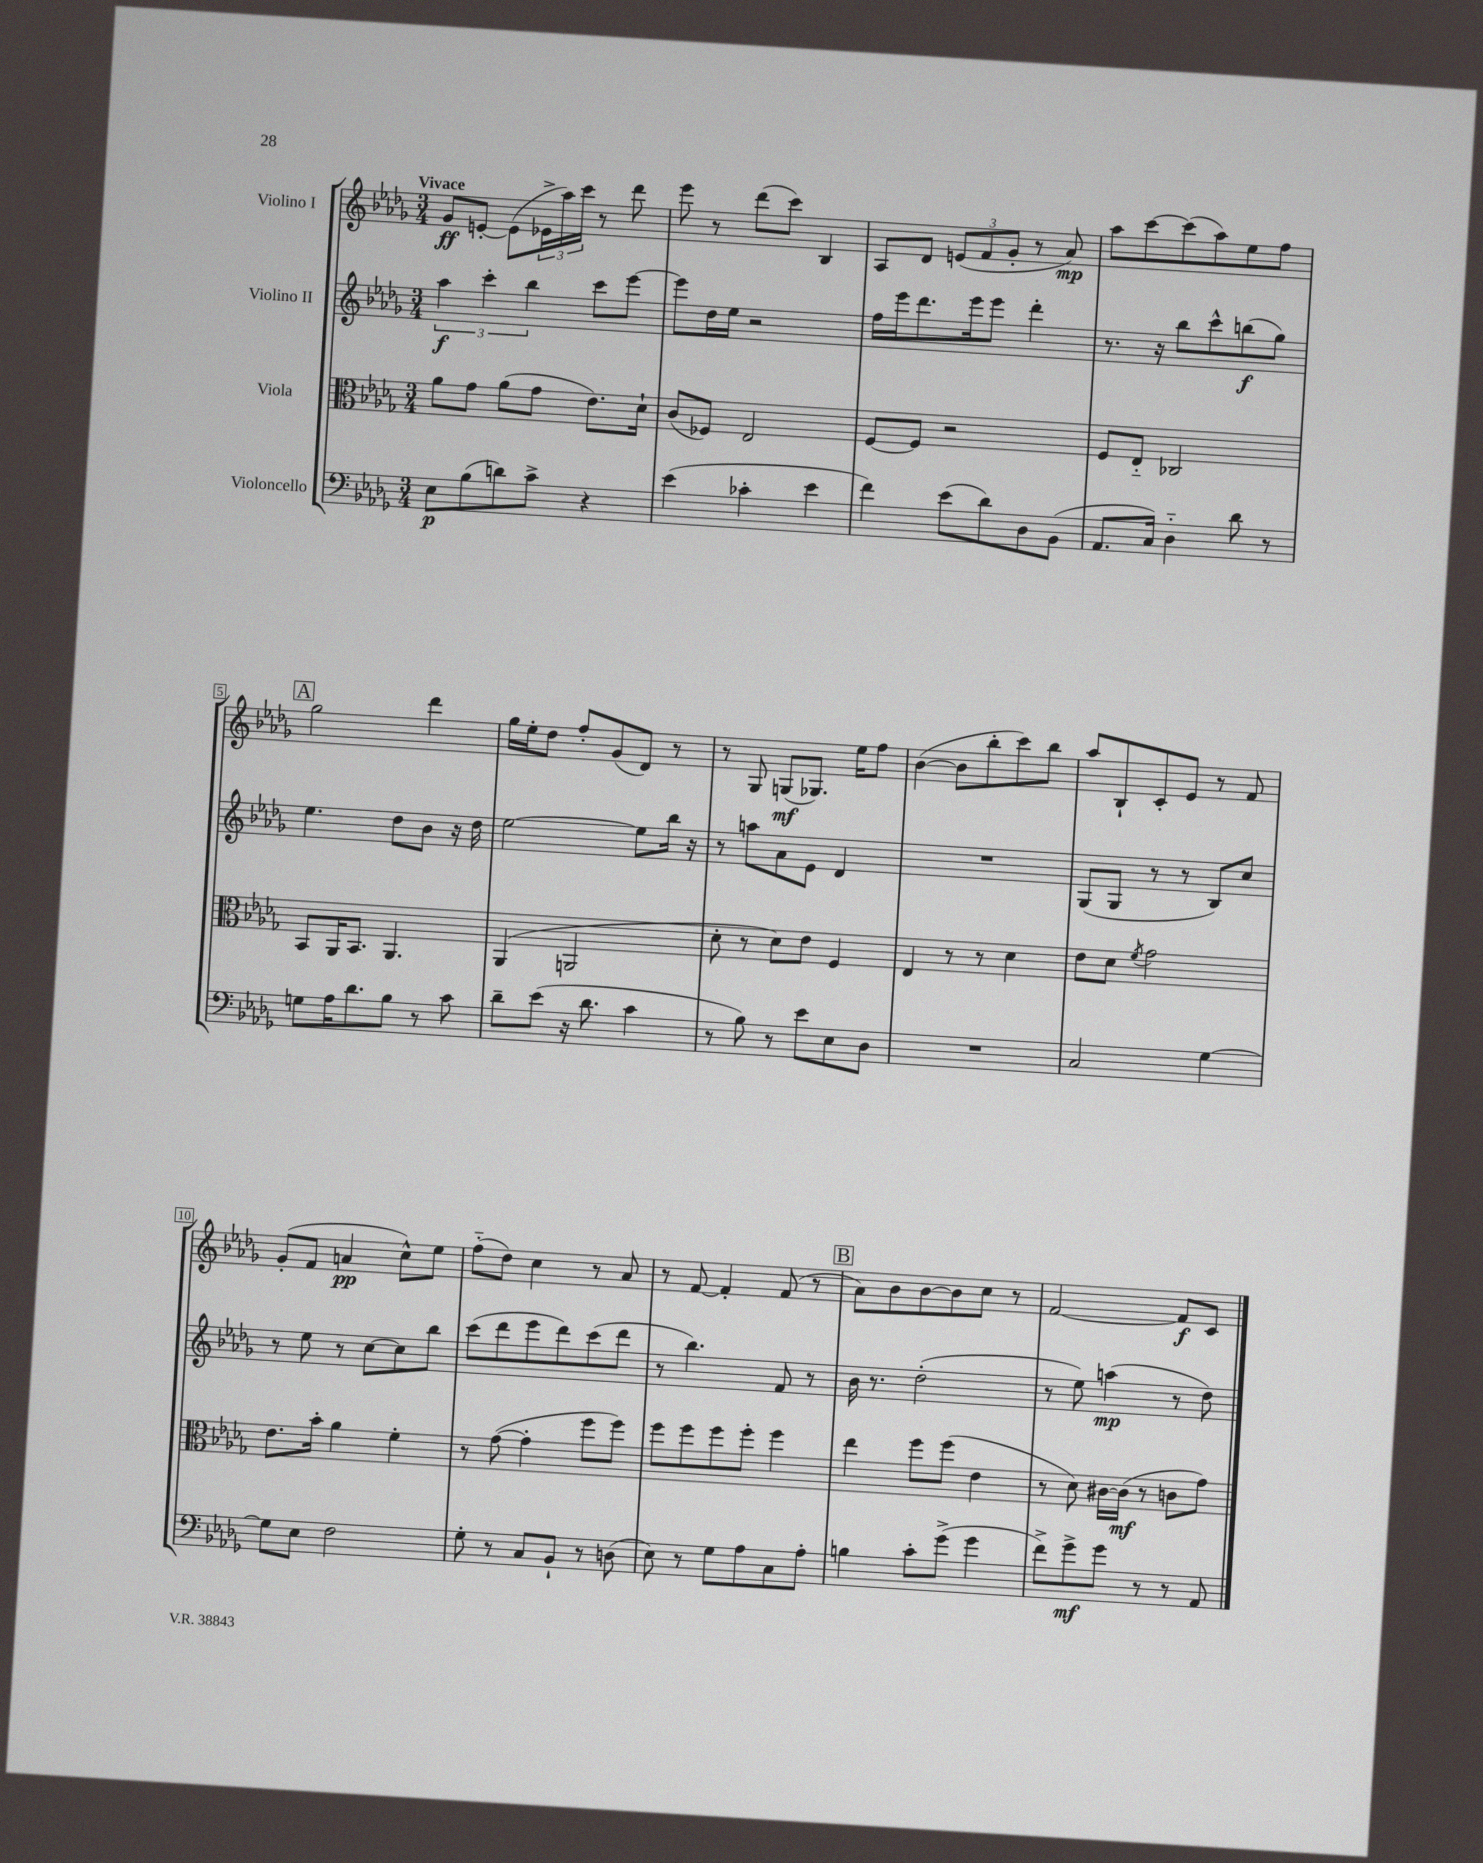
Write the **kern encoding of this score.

**kern	**kern	**kern	**kern
*staff4	*staff3	*staff2	*staff1
*clefF4	*clefC3	*clefG2	*clefG2
*k[b-e-a-d-g-]	*k[b-e-a-d-g-]	*k[b-e-a-d-g-]	*k[b-e-a-d-g-]
*M3/4	*M3/4	*M3/4	*M3/4
8E-\L	8a-\L	6aa-\	8g-/L
(8B-\	8g-\J	.	[8e'/J
.	.	6ccc'\	.
8d\)	(8a-\L	.	(8e\]L
.	.	6bb-\	.
8c^\J	8g-\J	.	24e-^\L
.	.	.	24aa-\)
.	.	.	24ccc\JJ
4r	8.e-\L)	8ccc\L	8r
.	.	[8eee-\J	8ddd-\
.	16d-`\Jk	.	.
=	=	=	=
(4e-\	(8c/L	8eee-\]L	8eee-\
.	8F-/J)	16dd-\L	8r
.	.	16ee-\JJ	.
4c-'\	2E-/	2r	(8ddd-\L
.	.	.	8ccc\J)
4e-\	.	.	4B-/
=	=	=	=
4f\)	[8F/L	16ff\LL	8A-/L
.	.	16eee-\J	.
.	8F/]J	8.ddd-\	8d-/J
(8e-\L	2r	.	(12e/L
.	.	16eee-\k	.
.	.	.	12f/
8d-\)	.	8eee-\J	.
.	.	.	12g-'/J
8D-\	.	4ddd-'\	8r
(8BB-\J	.	.	8a-/)
=	=	=	=
8.AA-/L	8F/L	8.r	8aa-\L
.	8E-'~/J	.	[8ccc\
16C/Jk)	.	16r	.
4D-'~\	2C-/	8bb-\L	(8ccc\]
.	.	8ccc^^\	8aa-\)
8d-\	.	(8bb\	8ee-\
8r	.	8gg-\J)	8ff\J
=	=	=	=
8G\L	8BB-/L	4.ee-\	2gg-\
16A-\K	16AA-/K	.	.
8.d-\	8.BB-/J	.	.
8B-\J	4.AA-/	8dd-\L	.
8r	.	8b-\J	4ddd-\
8c\	.	16r	.
.	.	16dd-\	.
=	=	=	=
8d-~\L	(4AA-/	[2ee-\	16gg-\LL
.	.	.	16ee-'\J
(8e-\J	.	.	8dd-\J
16r	2AA/	.	8ff'/L
8.d-\	.	.	.
.	.	.	(8g-/
4c\	.	8ee-\]L	8d-/J)
.	.	16bb-\Jk	8r
.	.	16r	.
=	=	=	=
8r	8d-'\	8r	8r
8B-\)	8r	8aa\L	8G-/
8r	8d-\L)	8a-\	(8G/L
8e-\L	8e-\J	8e-\J	8.G-/J)
8E-\	4F/	4d-/	.
.	.	.	16ee-\LK
8D-\J	.	.	8ff\J
=	=	=	=
2.r	4E-/	2.r	([4b-\
.	8r	.	8b-\]L
.	8r	.	8bb-'\
.	4d-\	.	8ccc\)
.	.	.	8bb-\J
=	=	=	=
2C/	8e-\L	(8G-/L	8aa-/L
.	8d-\J	8G-/J	8B-`/
.	8qf/	.	.
.	2g-\	8r	8c'/
.	.	8r	8e-/J
[4G-\	.	8B-/L)	8r
.	.	8cc/J	8f/
=	=	=	=
8G-\]L	8.e-\L	8r	(8g-'/L
8E-\J	.	8ee-\	8f/J
.	16b-'\Jk	.	.
2F\	4a-\	8r	4a/
.	.	[8cc\L	.
.	4f'\	8cc\]	8cc^^\L)
.	.	8bb-\J	8ee-\J
=	=	=	=
8G-'\	8r	(8ccc\L	(8ff'~\L
8r	([8g-\	8ddd-\	8dd-\J)
8C/L	4g-'\]	8eee-\	4cc\
8BB-`/J	.	8ddd-\)	.
8r	8ff\L	(8ccc\	8r
(8D\	8ff\J)	8ddd-\J	8a-/
=	=	=	=
8E-\)	8ff\L	8r	8r
8r	8ff\	4.bb-\)	[8f/
8G-\L	8ff\	.	4f'/]
8A-\	8ff'\J	.	.
8C\	4ff\	8f/	(8f/
8A-'\J	.	8r	8r
=	=	=	=
4B\	4ee-\	16b-\	8a-\L)
.	.	8.r	.
.	.	.	8b-\
8c'\L	8ff\L	(2dd-'\	[8b-\
(8g-^\J	(8ff\J	.	8b-\]
4g-\	4e-\	.	8cc\J
.	.	.	8r
=	=	=	=
8f^\L)	8r	8r	[2f/
8g-^\	8d-\)	8ee-\)	.
8g-\J	[16c#\LL	(4aa\	.
.	(16c#\]JJ	.	.
8r	8r	.	.
8r	8c\L	8r	8f/]L
8AA-/	8g-\J)	8dd-\)	8c/J
==	==	==	==
*-	*-	*-	*-
